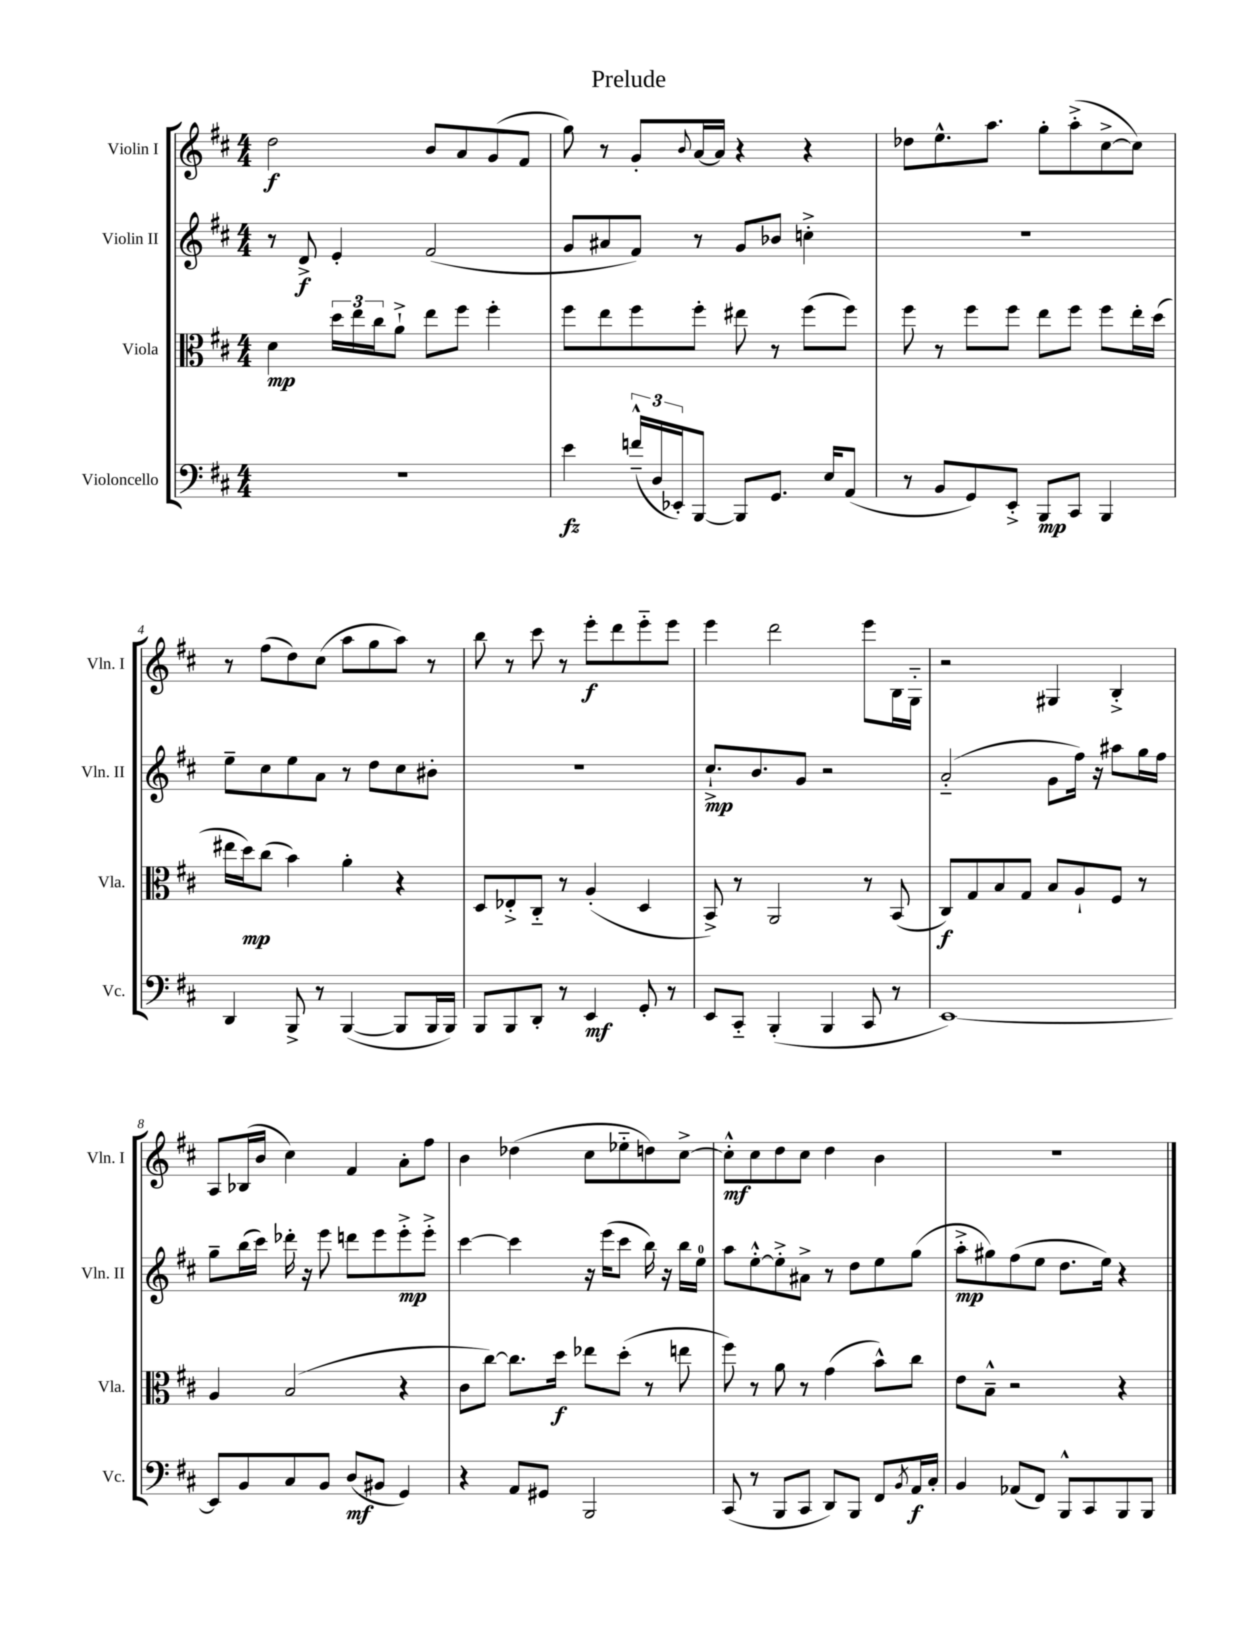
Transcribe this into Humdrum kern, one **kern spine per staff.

**kern	**dynam	**kern	**dynam	**kern	**dynam	**kern	**dynam
*part4	*part4	*part3	*part3	*part2	*part2	*part1	*part1
*staff4	*staff4	*staff3	*staff3	*staff2	*staff2	*staff1	*staff1
*I"Violoncello	*	*I"Viola	*	*I"Violin II	*	*I"Violin I	*
*I'Vc.	*	*I'Vla.	*	*I'Vln. II	*	*I'Vln. I	*
*clefF4	*	*clefC3	*	*clefG2	*	*clefG2	*
*k[f#c#]	*	*k[f#c#]	*	*k[f#c#]	*	*k[f#c#]	*
*M4/4	*	*M4/4	*	*M4/4	*	*M4/4	*
=1	=1	=1	=1	=1	=1	=1	=1
1r	.	4d\	mp	8r	.	2dd\	f
.	.	.	.	8d^/	f	.	.
.	.	24dd\LL	.	4e'/	.	.	.
.	.	24ee\	.	.	.	.	.
.	.	24cc#\J	.	.	.	.	.
.	.	8a`^\J	.	.	.	.	.
.	.	8ee\L	.	(2f#/	.	8b/L	.
.	.	8ff#\J	.	.	.	8a/	.
.	.	4ff#'\	.	.	.	(8g/	.
.	.	.	.	.	.	8f#/J	.
=2	=2	=2	=2	=2	=2	=2	=2
4e\	fz	8ff#\L	.	8g/L	.	8gg\)	.
.	.	8ee\	.	8a#X/	.	8r	.
(24fn~^^/LL	.	8ff#\	.	8f#/J)	.	8g'/L	.
24D/	.	.	.	.	.	.	.
24EE-X'/J)	.	.	.	.	.	.	.
.	.	.	.	.	.	8qqb/	.
[8BBB/J	.	8ff#'\J	.	8r	.	[16a/L	.
.	.	.	.	.	.	16a/JJ]	.
8BBB/L]	.	8ee#X\	.	8g/L	.	4r	.
8.GG/J	.	8r	.	8b-X/J	.	.	.
.	.	(8ff#\L	.	4ccn'^\	.	4r	.
16E/KL	.	.	.	.	.	.	.
(8AA/J	.	8ff#\J)	.	.	.	.	.
=3	=3	=3	=3	=3	=3	=3	=3
8r	.	8ff#\	.	1r	.	8dd-X\L	.
8BB/L	.	8r	.	.	.	8.ee^^\	.
8GG/)	.	8ff#\L	.	.	.	.	.
.	.	.	.	.	.	8.aa\J	.
8EE'^/J	.	8ff#\J	.	.	.	.	.
8BBB/L	mp	8ee\L	.	.	.	8gg'\L	.
8CC#/J	.	8ff#\J	.	.	.	(8aa'^\	.
4BBB/	.	8ff#\L	.	.	.	[8cc#^\	.
.	.	16ee'\L	.	.	.	8cc#\J])	.
.	.	(16dd\JJ	.	.	.	.	.
!!LO:LB:g=z
=4	=4	=4	=4	=4	=4	=4	=4
4DD/	.	16ee#X\LL	.	8ee~\L	.	8r	.
.	.	16dd\J)	mp	.	.	.	.
.	.	(8cc#\J	.	8cc#\	.	(8ff#\L	.
8BBB^/	.	4b\)	.	8ee\	.	8dd\)	.
8r	.	.	.	8a\J	.	(8cc#\J	.
([4BBB/	.	4a'\	.	8r	.	8aa\L	.
.	.	.	.	8dd\L	.	8gg\	.
8BBB/L]	.	4r	.	8cc#\	.	8aa\J)	.
16BBB/L	.	.	.	8b#X'\J	.	8r	.
16BBB/JJ)	.	.	.	.	.	.	.
=5	=5	=5	=5	=5	=5	=5	=5
8BBB/L	.	8D/L	.	1r	.	8bb\	.
8BBB/	.	8E-X'^/	.	.	.	8r	.
8DD'/J	.	8C#/J	.	.	.	8ccc#\	.
8r	.	8r	.	.	.	8r	.
4EE/	mf	(4A'/	.	.	.	8eee'\L	f
.	.	.	.	.	.	8ddd\	.
8GG'/	.	4D/	.	.	.	8eee\	.
8r	.	.	.	.	.	8eee\J	.
=6	=6	=6	=6	=6	=6	=6	=6
8EE/L	.	8BB^/)	.	8.cc#`^/L	mp	4eee\	.
8CC#/J	.	8r	.	.	.	.	.
.	.	.	.	8.b/	.	.	.
(4BBB'/	.	2AA/	.	.	.	2ddd\	.
.	.	.	.	8g/J	.	.	.
4BBB/	.	.	.	2r	.	.	.
8CC#/	.	8r	.	.	.	8eee\L	.
8r	.	(8BB/	.	.	.	16B\L	.
.	.	.	.	.	.	16G\JJ	.
=7	=7	=7	=7	=7	=7	=7	=7
[1EE)	.	8C#/L)	f	(2a/	.	2r	.
.	.	8G/	.	.	.	.	.
.	.	8B/	.	.	.	.	.
.	.	8G/J	.	.	.	.	.
.	.	8B/L	.	8g\L	.	4G#X/	.
.	.	8A`/	.	16ff#\Jk)	.	.	.
.	.	.	.	16r	.	.	.
.	.	8F#/J	.	8aa#X\L	.	4B'^/	.
.	.	8r	.	16gg\L	.	.	.
.	.	.	.	16ff#\JJ	.	.	.
!!LO:LB:g=z
=8	=8	=8	=8	=8	=8	=8	=8
8EE/L]	.	4A/	.	8gg~\L	.	8A/L	.
8BB/	.	.	.	(16bb\L	.	(16B-X/L	.
.	.	.	.	16ccc#\JJ)	.	16b/JJ	.
8C#/	.	(2B/	.	16ddd-X'\	.	4cc#\)	.
.	.	.	.	16r	.	.	.
8BB/J	.	.	.	8eee\	.	.	.
(8D/L	mf	.	.	8dddn\L	.	4f#/	.
8BB#X/J	.	.	.	8eee\	.	.	.
4GG/)	.	4r	.	8eee'^\	mp	8a'\L	.
.	.	.	.	8eee'^\J	.	8ff#\J	.
=9	=9	=9	=9	=9	=9	=9	=9
4r	.	8c#\L	.	[4ccc#\	.	4b\	.
.	.	[8cc#\J)	.	.	.	.	.
8AA/L	.	8.cc#\L]	.	4ccc#\]	.	(4dd-X\	.
8GG#X/J	.	.	.	.	.	.	.
.	.	16dd\Jk	f	.	.	.	.
2BBB/	.	8ee-X\L	.	16r	.	8cc#\L	.
.	.	.	.	(16eee\KL	.	.	.
.	.	(8dd'\J	.	8ccc#\J	.	8ee-X\	.
.	.	8r	.	16bb\)	.	8ddn\)	.
.	.	.	.	16r	.	.	.
.	.	8een\	.	16bb\LL	.	[8cc#^\J	.
.	.	.	.	16ee\JJ	.	.	.
=10	=10	=10	=10	=10	=10	=10	=10
(8CC#/	.	8ff#\)	.	8aa\L	.	8cc#'^^\L]	mf
8r	.	8r	.	[8ee'^^\	.	8cc#\	.
8BBB/L	.	8a\	.	8ee'^\]	.	8dd\	.
8CC#/J	.	8r	.	8a#X^\J	.	8cc#\J	.
8DD/L)	.	(4g\	.	8r	.	4dd\	.
8BBB/J	.	.	.	8dd\L	.	.	.
8FF#/L	.	8b^^\L)	.	8ee\	.	4b\	.
8qBB/	.	.	.	.	.	.	.
16AA/L	f	8cc#\J	.	(8gg\J	.	.	.
16C#'/JJ	.	.	.	.	.	.	.
=11	=11	=11	=11	=11	=11	=11	=11
4BB/	.	8e\L	.	8aa'^\L	mp	1r	.
.	.	8B~^^\J	.	8gg#X\)	.	.	.
(8AA-X/L	.	2r	.	(8ff#\	.	.	.
8FF#/J)	.	.	.	8ee\J	.	.	.
8BBB^^/L	.	.	.	8.dd\L	.	.	.
8CC#/	.	.	.	.	.	.	.
.	.	.	.	16ee\Jk)	.	.	.
8BBB/	.	4r	.	4r	.	.	.
8BBB/J	.	.	.	.	.	.	.
==	==	==	==	==	==	==	==
*-	*-	*-	*-	*-	*-	*-	*-
